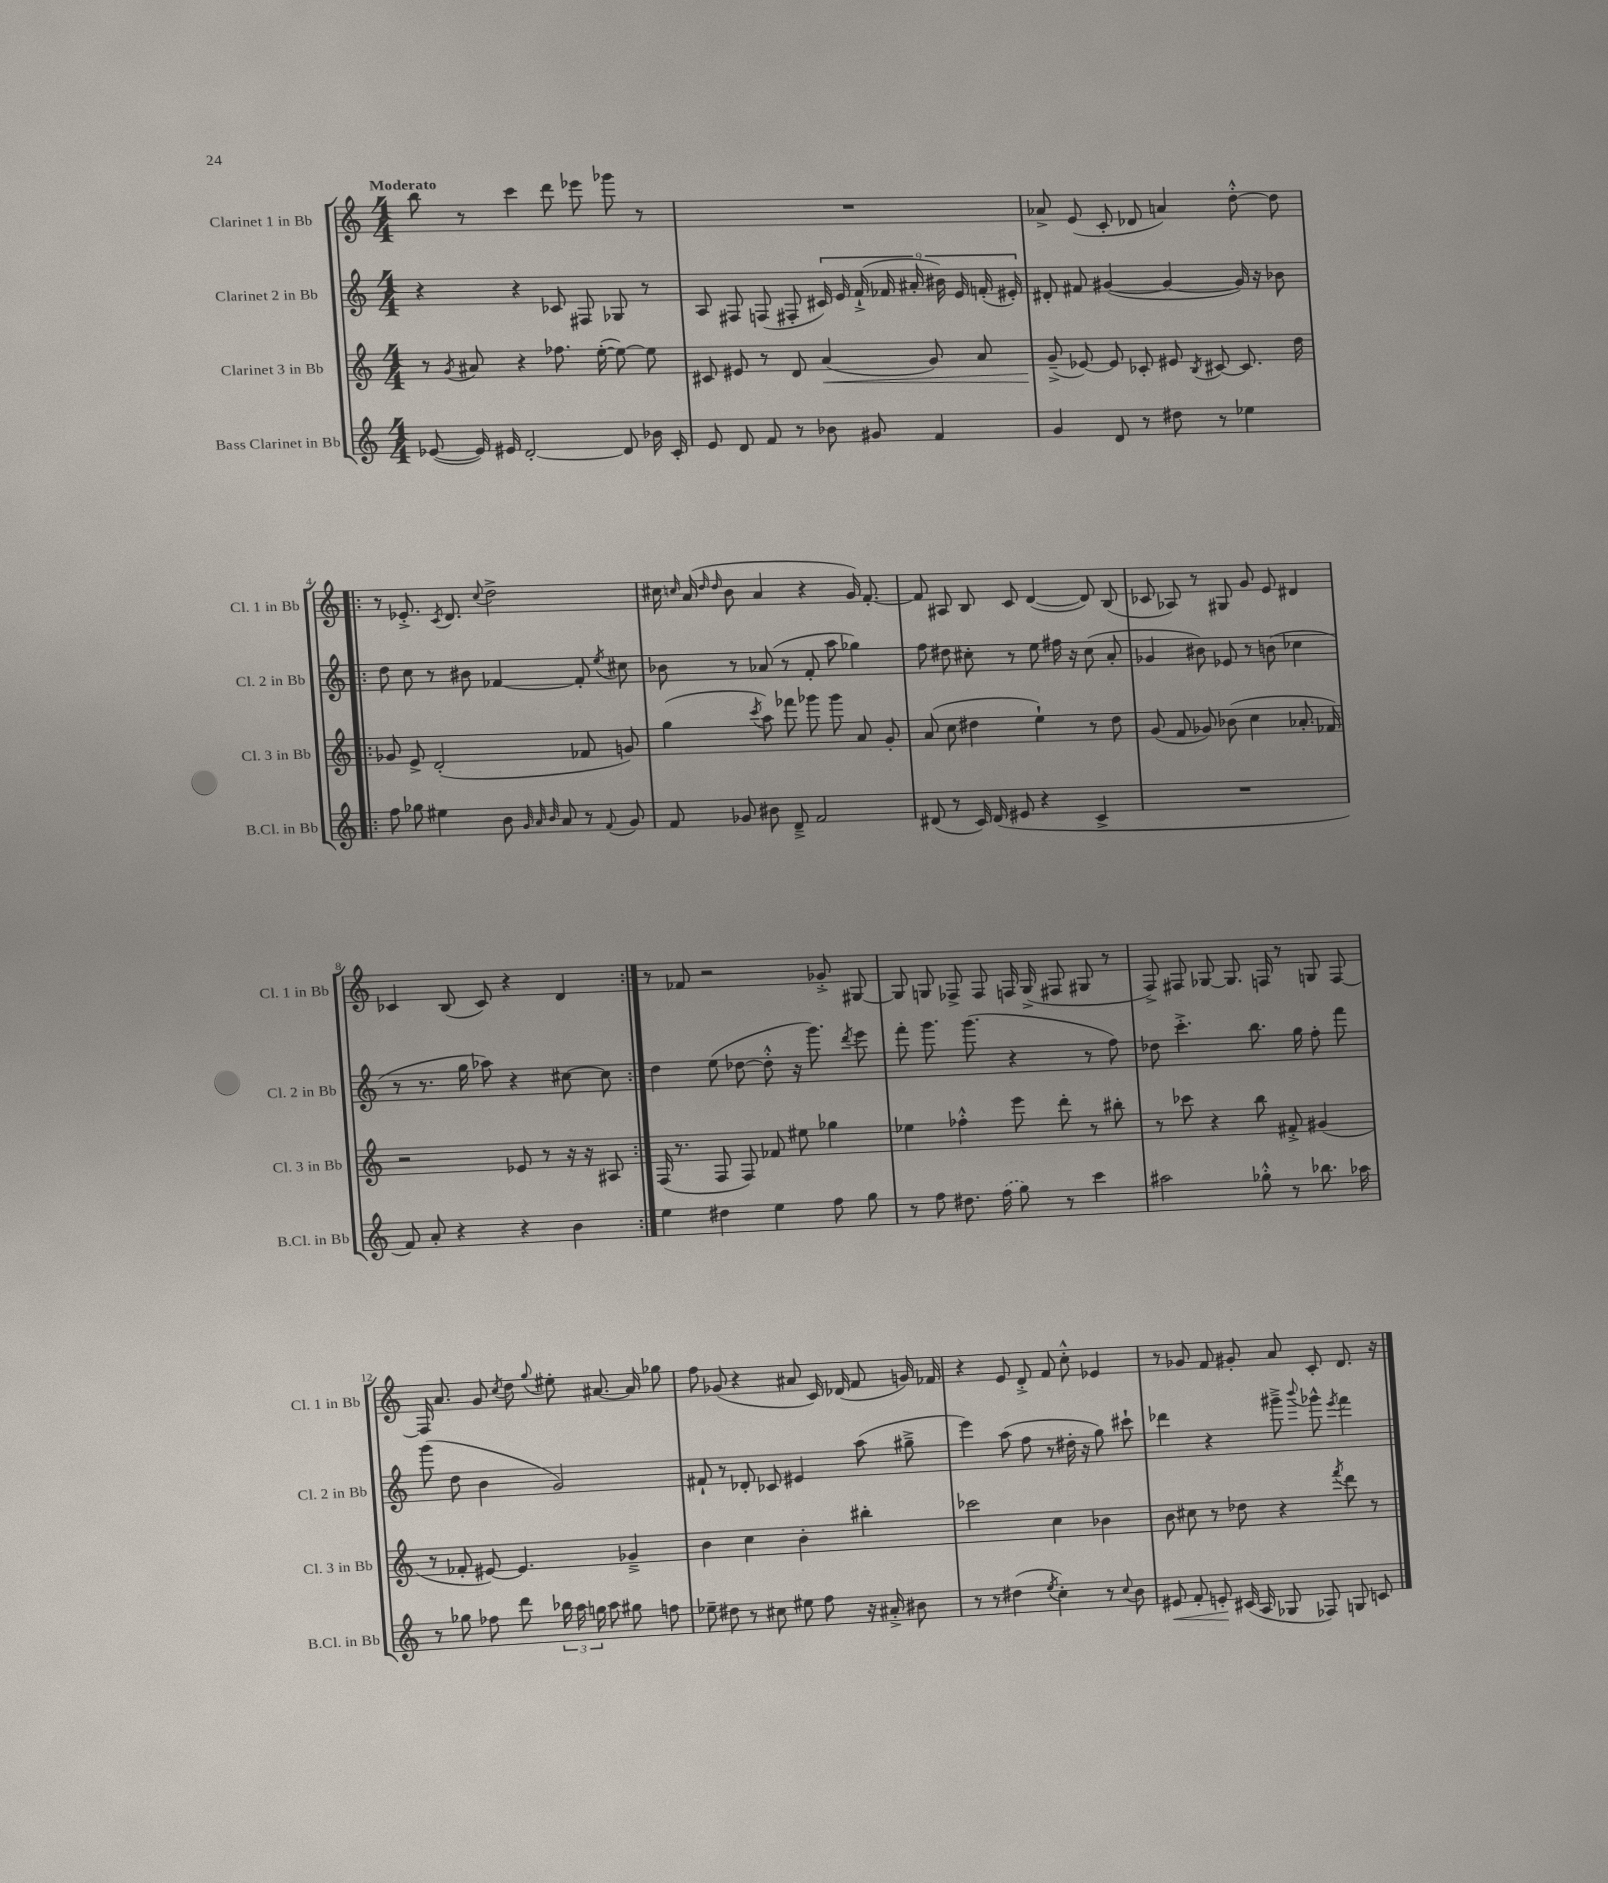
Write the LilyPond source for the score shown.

<<
\new StaffGroup <<
\new Staff = "s0" \with { instrumentName = "Clarinet 1 in Bb" shortInstrumentName = "Cl. 1 in Bb" } {
    \clef treble \key c \major \numericTimeSignature \time 4/4 \tempo "Moderato"
    \autoBeamOff b''8 r8 c'''4 d'''8 ees'''8 ges'''8 r8 |
    R1 |
    aes'8-> e'8( c'8-. des'8 a'4) d''8~-.-^ d''8 |
    \repeat volta 2 { r8 ees'8.-.-> \acciaccatura { c'8 } d'8. \appoggiatura { c''8 } d''2-> |
    cis''16 \grace { c''16 } a'16( \grace { d''16 d''16 } b'8 a'4 r4 g'16) f'8.~-. |
    f'8 ais8 b8 c'8 d'4~( d'8) b8( |
    ces'8 aes8) r8 gis8 g'8 e'8 dis'4 |
    ces'4 b8( ces'8) r4 d'4 | }
    r8 fes'8 r2 ges'8-.-> gis8~ |
    gis8 g8 fes8-> fes8 f16 g16->( fis8 gis8 r8 |
    f8->) fis8 ges8~ ges8. f16 r8 g8 f8~ |
    f16 a'8. g'8 \acciaccatura { c''8 } d''8 \appoggiatura { g''8 } eis''8-. ais'8.~ ais'16 ges''8 |
    f''8 ges'8( r4 ais'8 c'16) des'16( f'8 g'16) fes'16 |
    r4 e'8 d'8-.-> f'8 c''8-.-^ ees'4 |
    r8 ges'8 f'8 gis'8-. a'8 c'8-. d'8. r16 \bar "|." |
}
\new Staff = "s1" \with { instrumentName = "Clarinet 2 in Bb" shortInstrumentName = "Cl. 2 in Bb" } {
    \clef treble \key c \major \numericTimeSignature \time 4/4
    \autoBeamOff r4 r4 ces'8 fis8 ges8 r8 |
    a8 fis8 f8( fis8-. \tuplet 9/8 { cis'16) e'16 f'16-!->( fes'16 ais'16-. bis'16) e'16 f'16-.( eis'16-.) } |
    dis'8-. fis'8 gis'4~( gis'4~ gis'16) r16 bes'8 |
    \repeat volta 2 { d''8 c''8 r8 bis'8 fes'4~ fes'8-. \acciaccatura { e''8 } cis''8 |
    bes'8 r8 aes'8( r8 f'8-. a''8 ges''4) |
    f''8 dis''8 cis''8-. r8 e''8 fis''16 r16 cis''8( a'8-. |
    ges'4 bis'8) ees'8 r8 b'8( ces''4 |
    r8 r8. g''16 aes''8) r4 cis''8~ cis''8 | }
    d''4 e''8( des''8~ des''8-.-^ r16 g'''8.) \acciaccatura { d'''8 } e'''8 |
    f'''8-. g'''8. g'''8.( r4 r8 f''8) |
    des''8 c'''4.-.-> b''8. g''16 f''8-. f'''8 |
    g'''8( d''8 b'4 g'2) |
    fis'8-! r8 des'8-. ces'8 eis'4 a''8( gis''8---> |
    e'''4) a''8( f''8 r8 dis''16-. r16 g''8) cis'''8-! |
    des'''4 r4 gis'''8---> \appoggiatura { b'''8 } ges'''8-^ \acciaccatura { e'''8 } f'''4 \bar "|." |
}
\new Staff = "s2" \with { instrumentName = "Clarinet 3 in Bb" shortInstrumentName = "Cl. 3 in Bb" } {
    \clef treble \key c \major \numericTimeSignature \time 4/4
    \autoBeamOff r8 \acciaccatura { g'8 } ais'8 r4 fes''8. e''16~-.( e''8~) e''8 |
    cis'8 eis'8 r8 d'8 a'4\<( g'8) a'8 |
    g'8--->\!( ees'8~) ees'8 ces'8-. eis'8 \acciaccatura { b8 } cis'8~ cis'8. d''16 |
    \repeat volta 2 { ges'8 e'8-> d'2-.( fes'8 g'8) |
    g''4( \acciaccatura { c'''8 } a''8) fes'''8 ges'''8 ges'''8 a'8 g'8-. |
    a'8( c''8 dis''4 e''4-!) r8 dis''8 |
    g'8( f'8 ges'8) bes'8( c''4 aes'8.-. fes'16) |
    r2 ees'8 r8 r16 r16 ais8 | }
    f16( r8. f8 f8) fes'8 eis''8 ges''4 |
    ees''4 fes''4-.-^ e'''8 d'''8-. r8 bis''8-. |
    r8 ces'''8 r4 b''8 fis'8-.-> gis'4( |
    r8 fes'8-. eis'8~) eis'4. ges'4---> |
    b'4 c''4 b'4-. bis''4-. |
    ces'''2 c''4 bes'4 |
    b'8 cis''8 r8 des''8 r4 \acciaccatura { f'''8 } d'''8 r8 \bar "|." |
}
\new Staff = "s3" \with { instrumentName = "Bass Clarinet in Bb" shortInstrumentName = "B.Cl. in Bb" } {
    \clef treble \key c \major \numericTimeSignature \time 4/4
    \autoBeamOff ees'8~( ees'16) eis'16 d'2~-. d'8 bes'16 c'16-. |
    e'8 d'8 f'8 r8 bes'8 gis'8 f'4 |
    g'4 d'8 r8 dis''8 r8 ees''4 |
    \repeat volta 2 { f''8 ges''8 eis''4 b'8 \grace { g'32 a'32 b'32 } a'8 r8 \appoggiatura { f'8 } g'8 |
    f'8 ges'8 bis'8 d'8---> f'2 |
    dis'8( r8 c'16) dis'16( eis'8 r4 c'4-> |
    R1 |
    f'8) a'8-. r4 r4 b'4 | }
    e''4 dis''4 e''4 f''8 g''8 |
    r8 f''8 dis''8. \once \slurDashed f''16( g''8) r8 c'''4 |
    ais''2 ges''8-.-^ r8 bes''8. aes''16 |
    r8 ges''8 fes''8 d'''8 \tuplet 3/2 { bes''16 a''16 g''16 } a''8 gis''8 f''8 |
    ees''8-- dis''8 r8 cis''8 eis''8 f''8 r16 ais'16-.-> bis'8 |
    r8 r8 dis''4( \acciaccatura { e''8 } c''4-.) r8 \appoggiatura { c''8 } b'8 |
    eis'8\< f'8-. e'8-.\! cis'16( a16 ges8 fes8) g8 c'8 \bar "|." |
}
>>
>>
